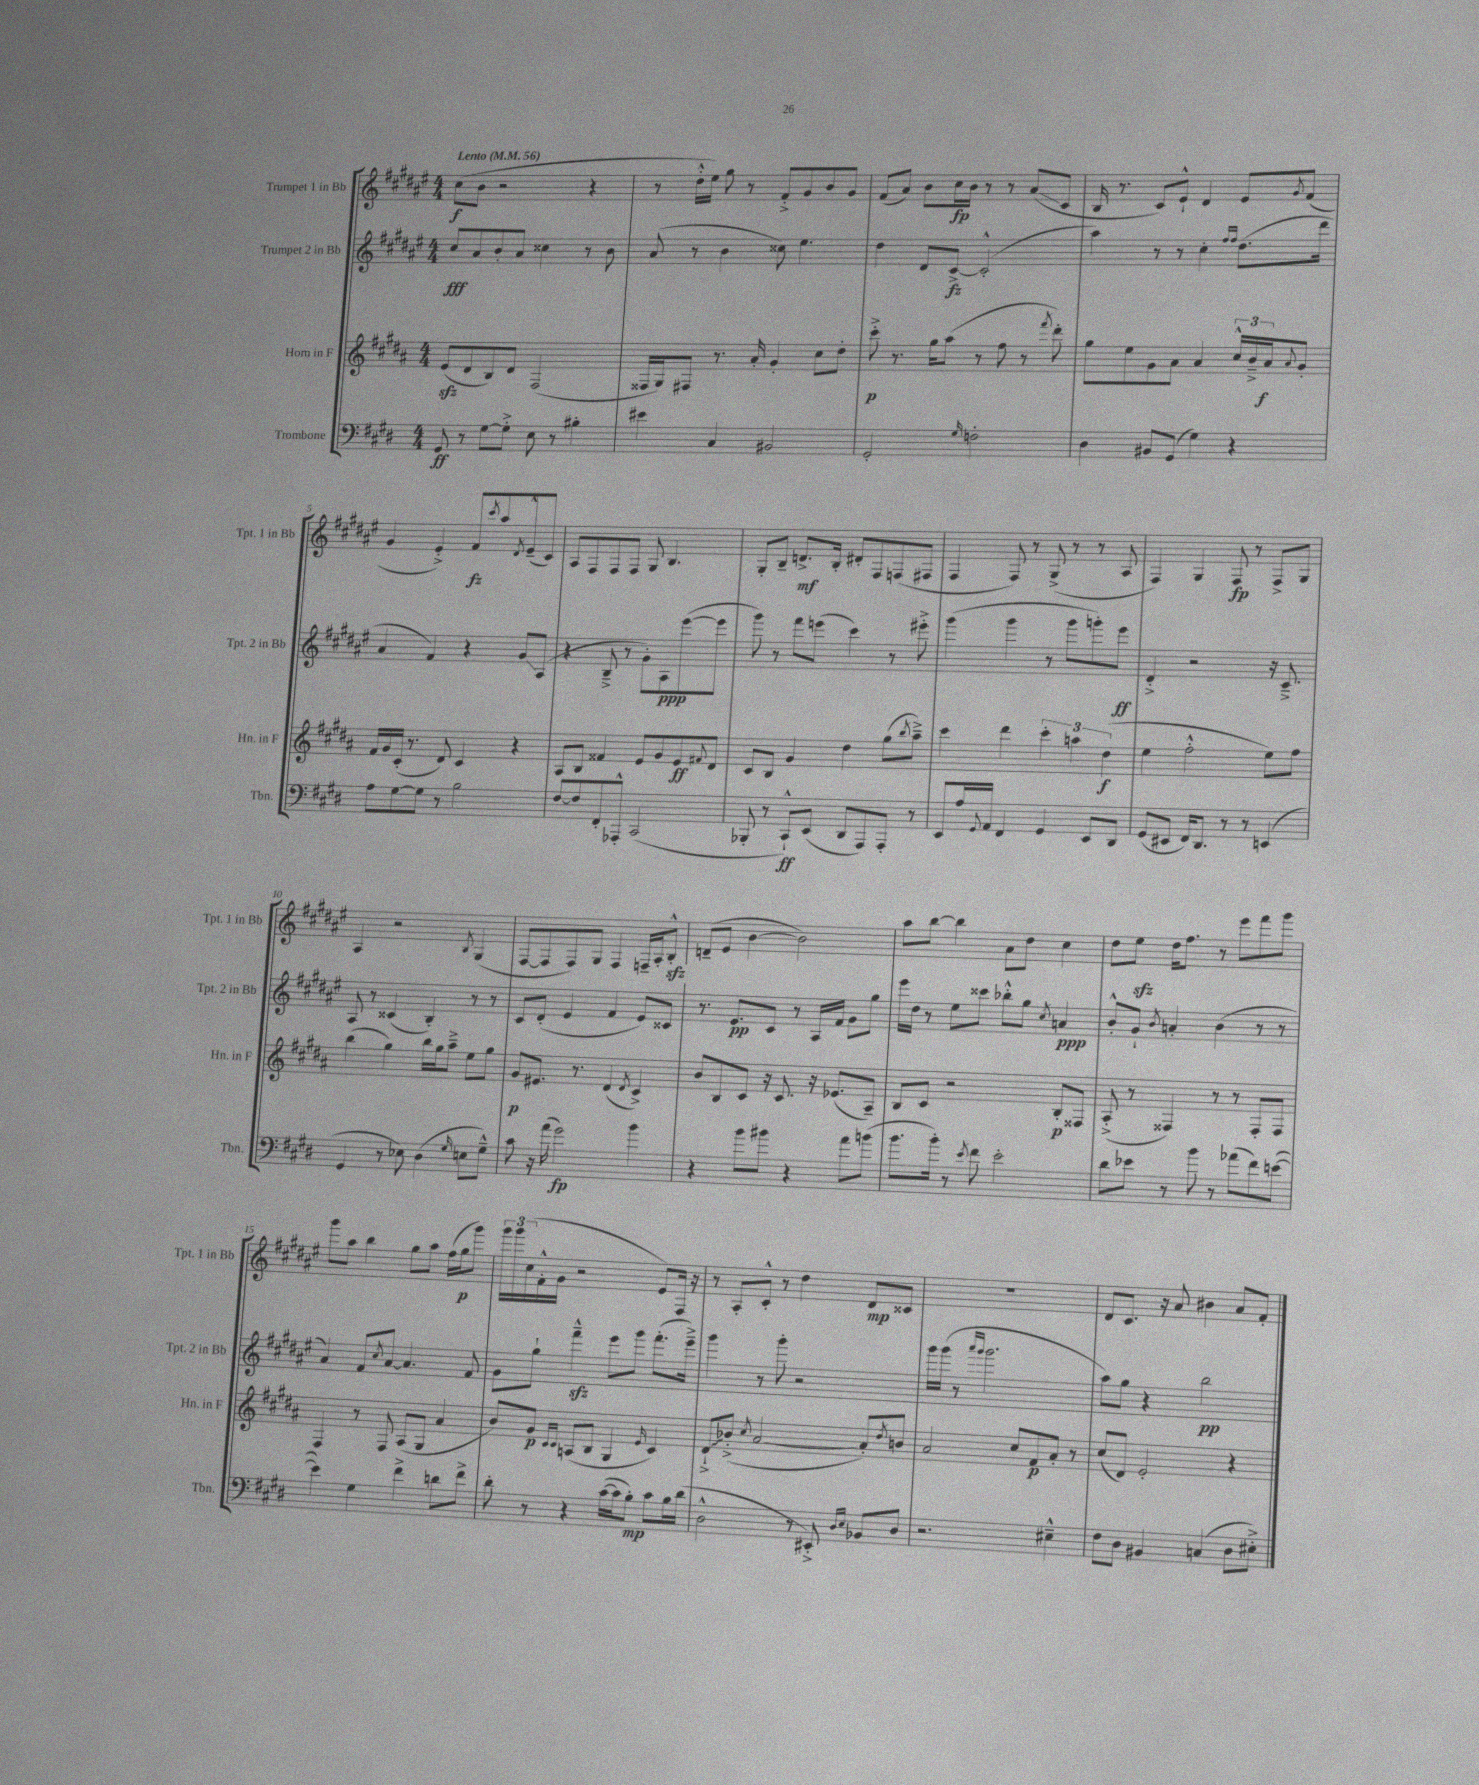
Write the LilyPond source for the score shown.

<<
\new StaffGroup <<
\new Staff = "s0" \with { instrumentName = "Trumpet 1 in Bb" shortInstrumentName = "Tpt. 1 in Bb" } {
    \clef treble \key fis \major \numericTimeSignature \time 4/4 \tempo "Lento" 4 = 56
    cis''8\f( b'8 r2 r4 |
    r8 dis''16-.-^ eis''16) gis''8 r8 fis'8-.-> gis'8 b'8 gis'8 |
    fis'8( ais'8) b'8 cis''16\fp b'16 r8 r8 ais'8\glissando( cis'8 |
    b16 r8. cis'8) eis'8-!-^ dis'4 eis'8 \acciaccatura { gis'8 } fis'8( |
    gis'4 eis'4-.->) fis'8\fz \acciaccatura { cis'''8 } ais''8 \acciaccatura { dis'8 } eis'8---^( cis'8) |
    ais8 fis8 fis8 fis8 gis8 b4. |
    gis8-. b8-- d'8.->\mf b16-. dis'8-. fis8 f8( fis8 |
    fis4 fis8) r8 gis8->( r8 r8 ais8 |
    fis4) gis4 fis8\fp r8 fis8-> gis8 |
    ais4 r2 \acciaccatura { b8 } gis4( |
    fis8~ fis8 fis8) gis8 fis4 f16-- ais16-. b8-.-^\sfz |
    d'8--( eis'8 b'4~ b'2) |
    ais''8 b''8~ b''4 ais'8 dis''8 cis''4 |
    dis''8 eis''8\sfz dis''16 fis''8. r8 eis'''8 fis'''8 gis'''8 |
    gis'''8 ais''8 b''4 gis''8 ais''8 fis''16( gis''16\p gis'''8) |
    \tuplet 3/2 { gis'''16 gis'''16 cis''16( } fis'16-.-^ gis'16 r2 eis'8) fis16 r16 |
    r8 ais8-. cis'8-.-^ r8 dis''4 dis'8\mp cisis'8 |
    R1 |
    dis'8 cis'8. r16 ais'8 bis'4 ais'8 fis'8-. \bar "|." |
}
\new Staff = "s1" \with { instrumentName = "Trumpet 2 in Bb" shortInstrumentName = "Tpt. 2 in Bb" } {
    \clef treble \key fis \major \numericTimeSignature \time 4/4
    cis''8\fff ais'8 b'8-. ais'8 cisis''4 r8 b'8 |
    ais'8( r8 b'4 cisis''8) eis''4. |
    dis''4 dis'8 cis'8~->\fz cis'2-.-^( |
    ais''4) r8 r8 cis''4-. \grace { fis''16 fis''16 } dis''8.( dis'''16 |
    ais'4 fis'4) r4 gis'8\glissando ais8( |
    r4 b8---> r8 gis'8-.) ais8\ppp eis'''8~( eis'''8 |
    gis'''8) r8 fis'''8 e'''8( cis'''4) r8 eis'''8-.-> |
    gis'''4( gis'''4 r8 gis'''8 g'''8-.) eis'''8\ff |
    dis'4-.-> r2 r16 cis'8.---> |
    ais8 r8 cisis'4( b4-.) r8 r8 |
    cis'8 dis'8-.( eis'4 fis'4 eis'8) cisis'8 |
    r8. eis'8.\pp cis'8 r8 ais16 fis'16 gis'8 gis''8 |
    eis'''16 dis''16 r8 eis''8 cisis'''8 bes''8-.-^ gis''8 \acciaccatura { cis''8 } a'4\ppp |
    b'8-.-^ gis'8-! \acciaccatura { b'8 } a'4-. b'4( r8 r8 |
    ais'4) fis'8 \acciaccatura { cis''8 } ais'8~ ais'4. fis'8 |
    gis'8 gis''8-! fis'''4---^\sfz eis'''8 gis'''8 fis'''8.-.( eis'''16--->) |
    gis'''4 r8 gis'''8-. r2 |
    gis'''16 gis'''16( r8 \grace { ais'''16 gis'''16 } gis'''2. |
    ais''8) gis''8 r4 b''2\pp \bar "|." |
}
\new Staff = "s2" \with { instrumentName = "Horn in F" shortInstrumentName = "Hn. in F" } {
    \clef treble \key b \major \numericTimeSignature \time 4/4
    e'8\sfz( dis'8 b8) dis'8 fis2( |
    fisis16 gis16) fis8 r8. ais'16-. gis'4-. cis''8 dis''8-. |
    cis'''8-.->\p r8. gis''16 ais''8( r8 fis''8 r8 \acciaccatura { fis'''8 } dis'''8-.) |
    gis''8 e''8 gis'8 ais'8 ais'4 \tuplet 3/2 { cis''16-^ b'16---> ais'16\f } \appoggiatura { ais'8 } gis'8-. |
    fis'16 gis'16 cis'16-.( r8. dis'8) cis'4 r4 |
    ais8 b8 fisis'4 e'8 gis'8 e'8\ff \appoggiatura { fis'8 } dis'8 |
    cis'8 b8 gis'4 dis''4 gis''8( \acciaccatura { b''8 } ais''8--->) |
    cis'''4 dis'''4 \tuplet 3/2 { cis'''4-. a''4 dis''4\f( } |
    e''4 fis''2-.-^ e''8) fis''8 |
    b''4( gis''4) b''16 gis''16 ais''8---> e''8 gis''8 |
    gis'8\p eis'8. r8. dis'4( \acciaccatura { dis'8 } cis'4->) |
    b'8 b8 cis'8 r16 cis'8. r16 ees'8.( ais8--) |
    b8 cis'8 r2 b8-.\p fisis8 |
    ais8-.->( r8 fisis4) r8 r8 fisis8-. fisis8 |
    fis4 r8 fis8 ais8( gis8 ais'4 |
    b'8) gis'8\p \grace { cis'16 cis'16 } a8( b8 gis4 \grace { e'16 } cis'4) |
    \once \override Glissando.style = #'zigzag dis'8-!->\glissando bes'8-.->( \acciaccatura { cis''8 } ais'2~ ais'8-.) \acciaccatura { dis''8 } b'8 |
    ais'2 cis''8 fis'8\p ais'8-. r8 |
    cis''8( dis'8) e'2-. r4 \bar "|." |
}
\new Staff = "s3" \with { instrumentName = "Trombone" shortInstrumentName = "Tbn." } {
    \clef bass \key e \major \numericTimeSignature \time 4/4
    gis,8\ff r8 gis8~ gis8-.-> e8 r8 bis4-. |
    eis'4 cis4 bis,2 |
    gis,2-. \grace { gis16 } f2-. |
    dis4 bis,8 gis,8( gis4) r4 |
    a8 gis8~ gis8 r8 b2 |
    fis8~ fis8 fis,8-. aes,,8-.-^ cis,2( |
    bes,,8-. r8 cis,8-!-^\ff) e,8( dis,8 a,,8) a,,8-. r8 |
    e,8 a16 \appoggiatura { gis,8 } a,16 fis,4 gis,4 e,8 dis,8 |
    gis,8( eis,8 fis,16) dis,8. r8 r8 e,4( |
    gis,4 r8 ees8) dis4( \grace { gis16 } e8 gis8---^) |
    cis'8 r16 a'16( gis'2\fp) b'4 |
    r4 b'8 bis'8 r4 a'8 b'8( |
    b'8. b'16-.) r8 \acciaccatura { e'8 } fis'8 e'2-. |
    dis'8 ees'8 r8 b'8 r8 aes'8( fis'8) e'8~( |
    e'4) gis4 fis'4-> d'8 fis'8-> |
    dis'8-. r8 r4 cis'16~( cis'16 b8-.\mp) cis'8 b16 dis'16( |
    dis2-^ r8 eis,8-.->) \grace { dis16 e16 } bes,8 dis8 |
    r2. eis4---^ |
    fis8 dis8 bis,4 c4( dis8 eis8-.->) \bar "|." |
}
>>
>>
